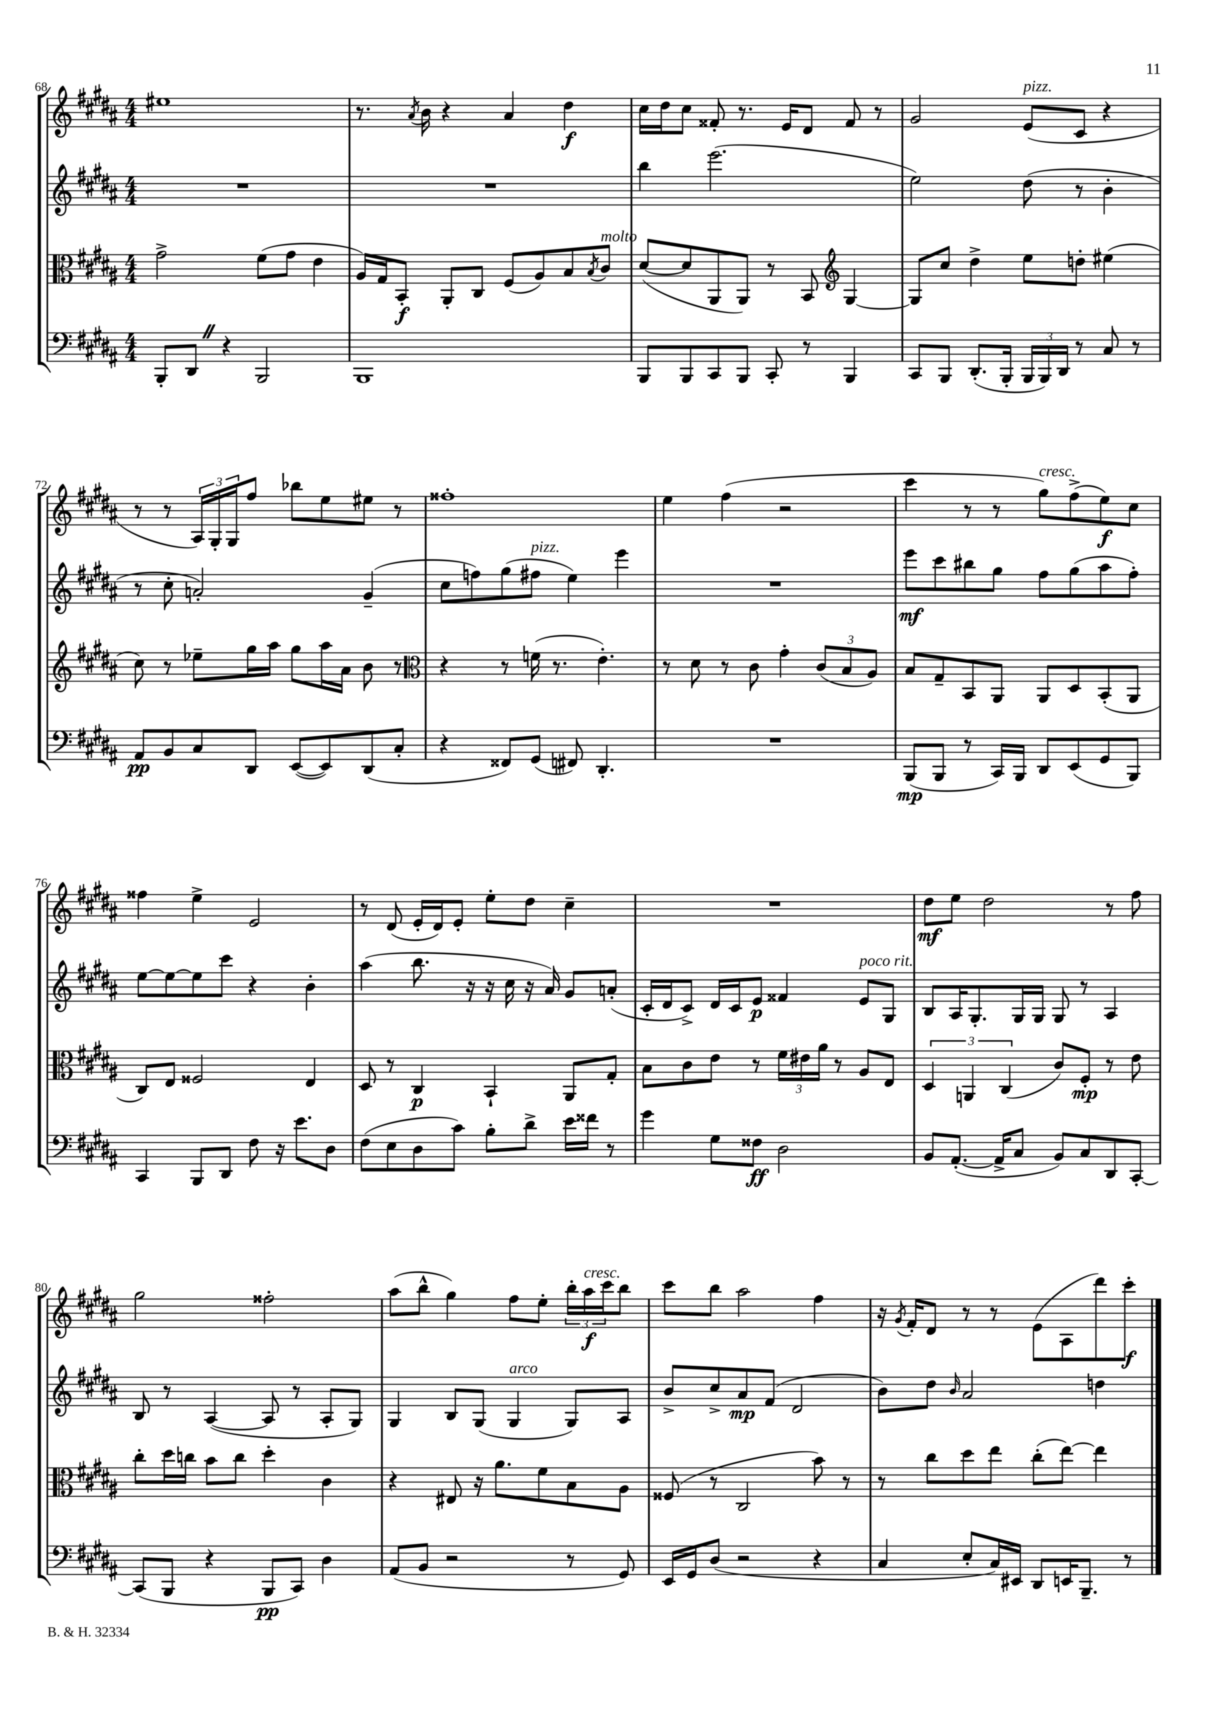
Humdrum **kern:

**kern	**kern	**kern	**kern
*staff4	*staff3	*staff2	*staff1
*clefF4	*clefC3	*clefG2	*clefG2
*k[f#c#g#d#a#]	*k[f#c#g#d#a#]	*k[f#c#g#d#a#]	*k[f#c#g#d#a#]
*M4/4	*M4/4	*M4/4	*M4/4
8BBB'/L	2g#^\	1r	1ee#
8DD#/J	.	.	.
4r	.	.	.
2BBB/	(8f#\L	.	.
.	8g#\J	.	.
.	4e\	.	.
=	=	=	=
1BBB	16A#/LL)	1r	8.r
.	16G#/J	.	.
.	8BB'/J	.	.
.	.	.	8qa#/
.	.	.	16b\
.	8AA#'/L	.	4r
.	8C#/J	.	.
.	(8F#/L	.	4a#/
.	8A#/)	.	.
.	8B/	.	4dd#\
.	8qB/	.	.
.	8c#/J	.	.
=	=	=	=
8BBB/L	([8d#/L	4bb\	16cc#\LL
.	.	.	16dd#\J
8BBB/	8d#/]	.	8cc#\J
8CC#/	8AA#/	(2.eee\	8f##'/
8BBB/J	8AA#/J)	.	8.r
8CC#'/	8r	.	.
.	.	.	16e/LK
8r	8BB/	.	8d#/J
*	*clefG2	*	*
4BBB/	[4G#/	.	8f##/
.	.	.	8r
=	=	=	=
8CC#/L	8G#/]L	2ee\)	2g#/
8BBB/J	8cc#/J	.	.
(8.DD#'/L	4dd#^\	.	.
16BBB'/Jk	.	.	.
24BBB/LL	8ee\L	(8dd#\	(8e/L
24BBB/)	.	.	.
24DD#/JJ	.	.	.
8r	8dd'\J	8r	8c#/J
8C#/	(4ee#\	4b'\	4r
8r	.	.	.
=	=	=	=
8AA#/L	8cc#\)	8r	8r
8BB/	8r	8cc#'\	8r
8C#/	8ee-~\L	2a'/)	24A#/LL)
.	.	.	24G#'/
.	.	.	24G#/J
8DD#/J	16gg#\L	.	8ff#/J
.	16aa#\JJ	.	.
([8EE/L	8gg#\L	.	8bb-\L
8EE/])	16aa#\L	.	8ee\
.	16a#\JJ	.	.
(8DD#/	8b\	(4g#~/	8ee#\J
8C#'/J	8r	.	8r
=	=	=	=
*	*clefC3	*	*
4r	4r	8cc#\L	1ff##'
.	.	8ff\)	.
8FF##/L)	8r	(8gg#\	.
(8GG#/J	(16f\	8ff#\J	.
.	8.r	.	.
8FF#/)	.	4ee\)	.
4.DD#'/	4.e'\)	.	.
.	.	4eee\	.
=	=	=	=
1r	8r	1r	4ee\
.	8d#\	.	.
.	8r	.	(4ff#\
.	8c#\	.	.
.	4g#'\	.	2r
.	(12c#/L	.	.
.	12B/	.	.
.	12A#/J)	.	.
=	=	=	=
(8BBB/L	8B/L	8eee\L	4ccc#\
8BBB/J	8G#~/	8ccc#\	.
8r	8BB/	8bb#\	8r
16CC#/LL)	8AA#/J	8gg#\J	8r
16BBB/JJ	.	.	.
8DD#/L	8AA#/L	8ff#\L	8gg#\L)
(8EE/	8D#/	(8gg#\	(8ff#^\
8GG#/	(8BB'/	8aa#\	8ee\)
8BBB/J)	8AA#/J	8ff#'\J)	8cc#\J
=	=	=	=
4CC#/	8C#/L)	[8ee\L	4ff##\
.	8E/J	8ee\_	.
8BBB/L	2F##/	8ee\]	4ee^\
8DD#/J	.	8ccc#\J	.
8F#\	.	4r	2e/
16r	.	.	.
8.e\L	.	.	.
.	4E/	4b'\	.
8D#\J	.	.	.
=	=	=	=
(8F#\L	8D#/	(4aa#\	8r
8E\	8r	.	(8d#/
8D#\	4C#/	8.bb\	16e'/LL
.	.	.	16d#/J)
8c#\J)	.	.	8e'/J
.	.	16r	.
8B'\L	4BB`/	16r	8ee'\L
.	.	16cc#\	.
8d#^\J	.	16r	8dd#\J
.	.	16a#/)	.
16e\LL	8AA#/L	8g#/L	4cc#~\
16f##\JJ	.	.	.
8r	8G#'/J	(8a'/J	.
=	=	=	=
4g#\	8B\L	16c#'/LL	1r
.	.	16d#/J	.
.	8c#\	8c#^/J)	.
8G#\L	8e\J	16d#/LL	.
.	.	16c#/J	.
8F##\J	8r	8e/J	.
2D#\	24f#\LL	4f##/	.
.	24e#\	.	.
.	24a#\JJ	.	.
.	8r	.	.
.	8A#/L	8e/L	.
.	8E/J	8G#/J	.
=	=	=	=
8BB/L	6D#/	8B/L	8dd#\L
([8.AA#'/J	.	16A#/K	8ee\J
.	6AA/	.	.
.	.	8.G#'/	.
.	.	.	2dd#\
16AA#^/]LK	.	.	.
.	(6C#/	.	.
8C#/J	.	16G#/L	.
.	.	16G#/JJ	.
8BB/L)	8c#/L)	8G#/	.
8C#/	8F#'/J	8r	.
8DD#/	8r	4A#/	8r
[8CC#'/J	8e\	.	8ff#\
=	=	=	=
(8CC#/]L	8cc#'\L	8B/	2gg#\
8BBB/J	16dd#\L	8r	.
.	16cc\JJ	.	.
4r	8b\L	([4A#/	.
.	8cc\J	.	.
8BBB/L	4dd#'\	8A#/]	2ff##'\
8CC#/J)	.	8r	.
4D#\	4c#\	8A#'/L	.
.	.	8G#/J)	.
=	=	=	=
(8AA#/L	4r	4G#/	(8aa#\L
8BB/J	.	.	8bb^^\J
2r	8E#/	8B/L	4gg#\)
.	16r	(8G#/J	.
.	8.a#\L	.	.
.	.	4G#/	8ff#\L
.	8f#\	.	8ee'\J
8r	8B\	8G#/L)	24bb'\LL
.	.	.	24aa#\
.	.	.	24ccc#\J
8GG#/)	8A#\J	8A#/J	8bb\J
=	=	=	=
16EE/LL	(8F##/	8b^/L	8ccc#\L
16GG#/J	.	.	.
(8D#/J	8r	8cc#^/	8bb\J
2r	2C#/	8a#/	2aa#\
.	.	(8f#/J	.
.	.	2d#/	.
4r	8b\)	.	4ff#\
.	8r	.	.
=	=	=	=
4C#/	8r	8b\L)	16r
.	.	.	8qg#/
.	.	.	16f#'/LK
.	8cc#\L	8dd#\J	8d#/J
.	.	16qqb/	.
8E'/L	8dd#\	2a#/	8r
16C#/L)	8ee\J	.	8r
16EE#/JJ	.	.	.
8DD#/L	(8cc#'\L	.	(8e\L
16EE/K	[8ee\J)	.	8A#\
8.BBB~/J	.	.	.
.	4ee\]	4dd\	8ddd#\)
8r	.	.	8ccc#'\J
==	==	==	==
*-	*-	*-	*-
